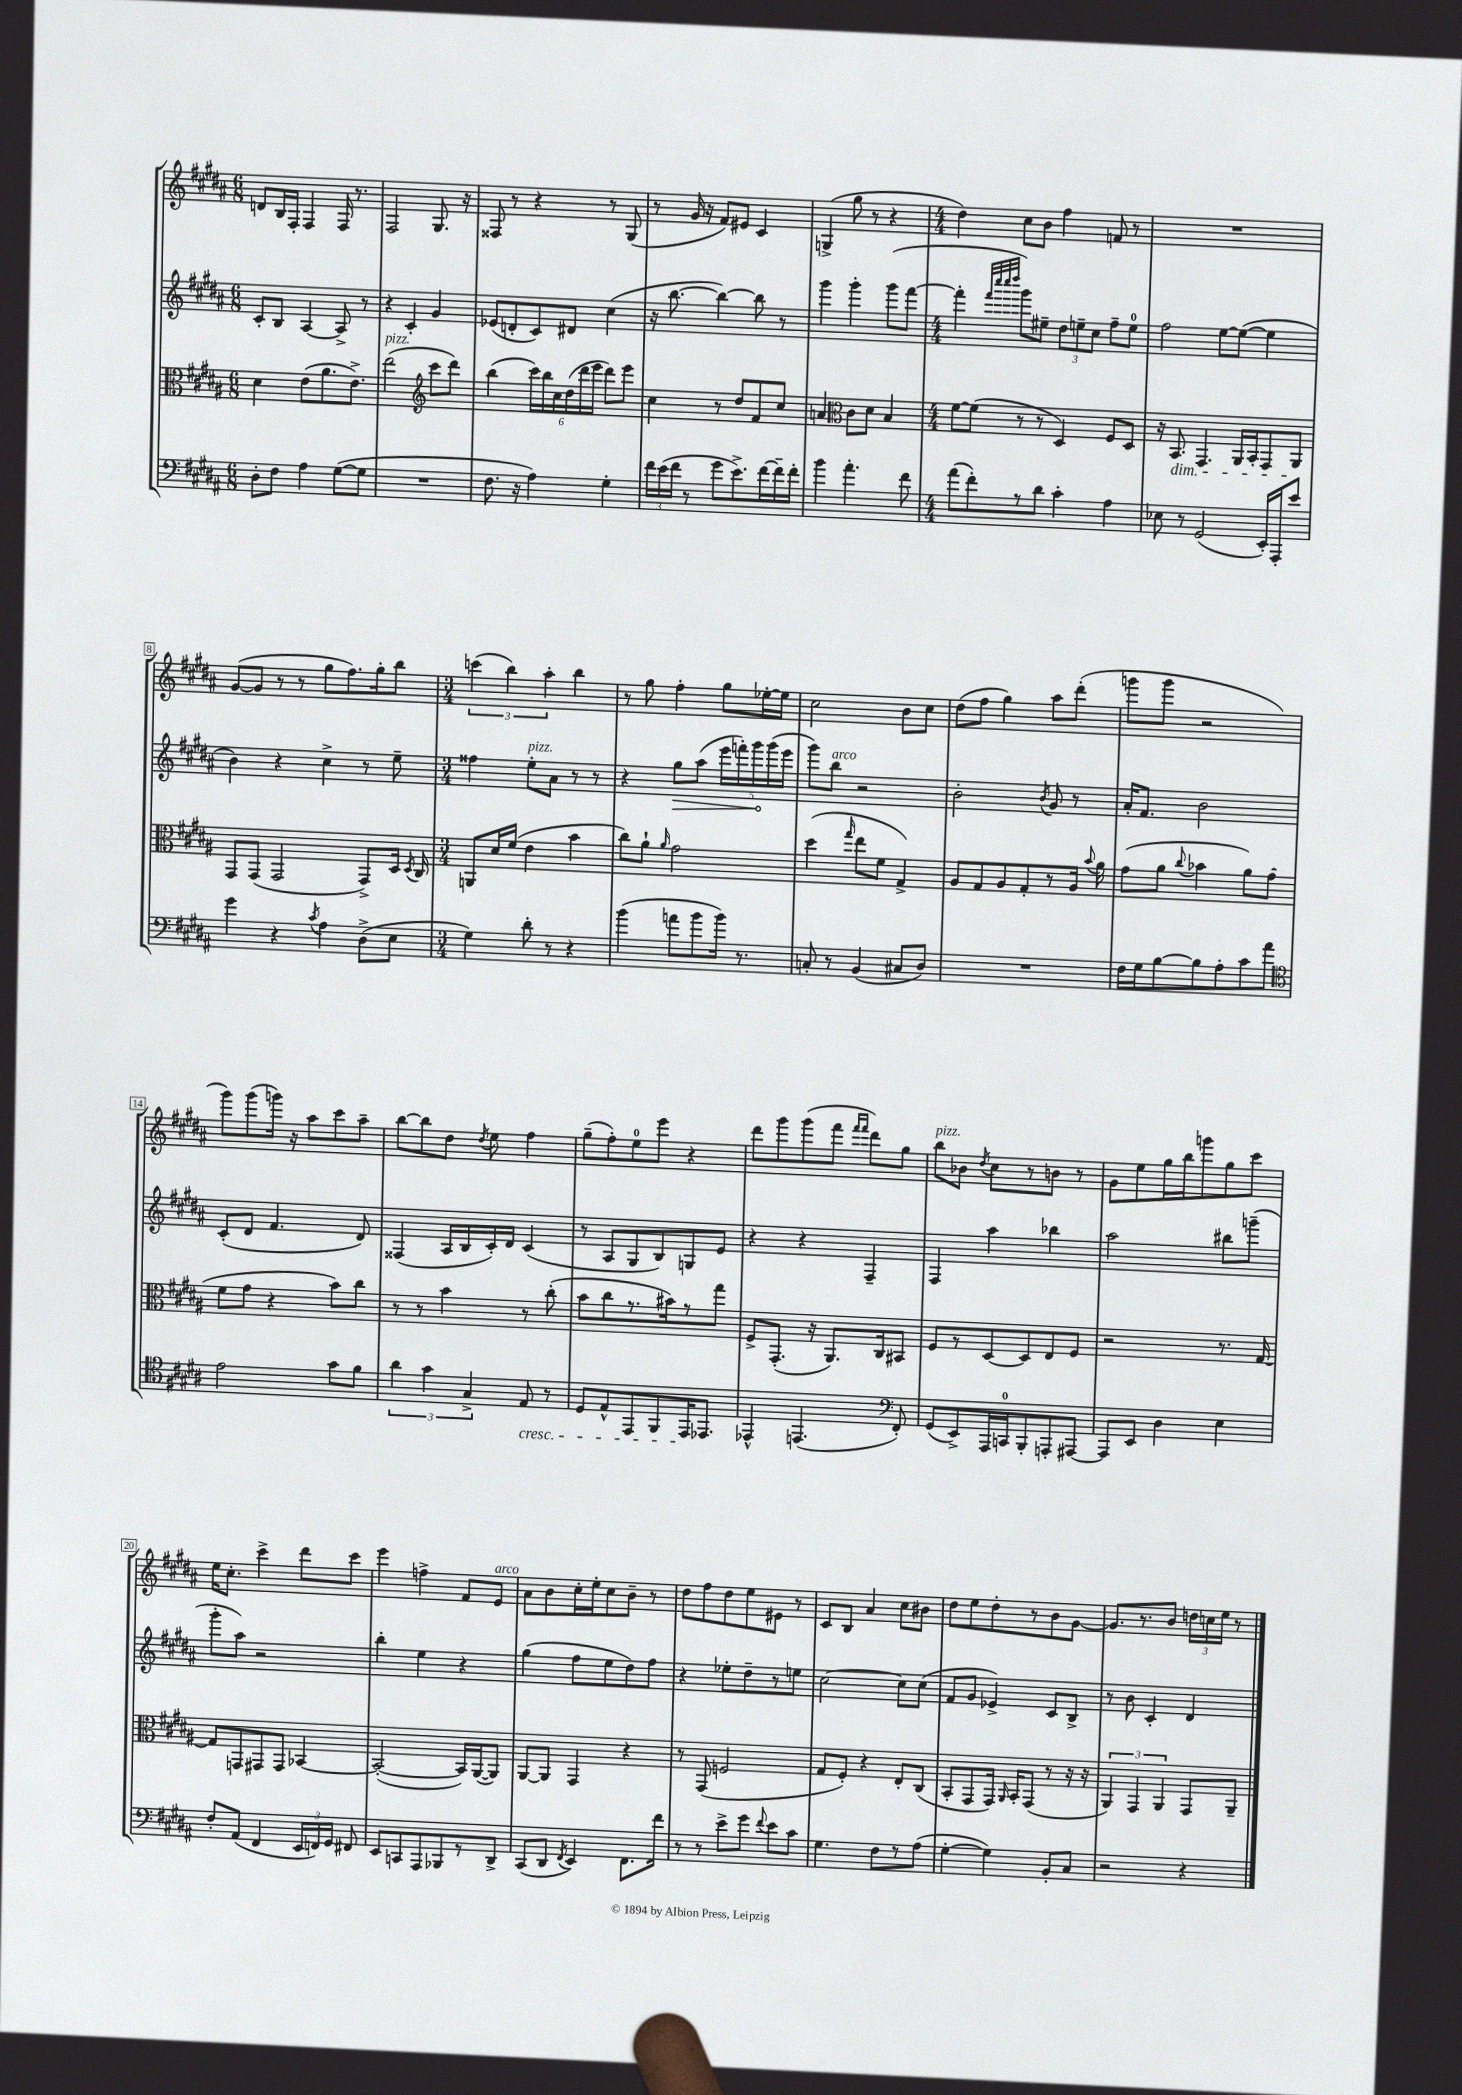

**kern	**kern	**kern	**kern
*staff4	*staff3	*staff2	*staff1
*clefF4	*clefC3	*clefG2	*clefG2
*k[f#c#g#d#a#]	*k[f#c#g#d#a#]	*k[f#c#g#d#a#]	*k[f#c#g#d#a#]
*M6/8	*M6/8	*M6/8	*M6/8
8D#'	4d#	8c#'	8d
8F#	.	8B	16B
.	.	.	16F#'
4A#	(8e	[4A#	4F#
.	8.a#	.	.
([8G#	.	8A#^]	16F#
.	8.e^)	.	8.r
8G#]	.	8r	.
=	=	=	=
2.r	(2ee	4r	2F#
.	.	4c#'	.
*	*clefG2	*	*
.	8ccc#	4g#	8.G#
.	8ddd#)	.	.
.	.	.	16r
=	=	=	=
8.F#	(4bb	(8e-	8F##
.	.	8d'	8r
16r	.	.	.
4A#)	24ccc#)	8c#)	4r
.	24bb	.	.
.	24cc#	.	.
.	(24dd#	8d#	.
.	24ddd#	.	.
.	24eee	.	.
4G#'	8ddd#)	(4cc#	8r
.	8eee	.	(8G#
=	=	=	=
24f#	4cc#	16r	8r
(24e	.	.	.
.	.	[8.bb	.
24f#	.	.	.
8r	.	.	16g#
.	.	.	16r
8g#	8r	4bb_)	8f#)
8.e^)	8dd#	.	8e#
.	8f#	8bb]	4c#
[16f#	.	.	.
16f#~]	8cc#	8r	.
16f#'	.	.	.
=	=	=	=
4b	4a	4ggg#	(4G^
*	*clefC3	*	*
4.a#'	8c#	4ggg#'	8gg#
.	8d#	.	8r
.	4B	(8ggg#	4r
8f#	.	[8fff#	.
=	=	=	=
*M4/4	*M4/4	*M4/4	*M4/4
(8a#	[8f#	4fff#']	4dd#)
8f#')	(8f#]	.	.
.	.	32qqfff#	.
.	.	32qqcccc#	.
.	.	32qqcccc#	.
.	.	32qqdddd#	.
8r	8r	8ggg#)	8cc#
8d#	8r	8ee#~	8b
4c#'	4D#)	12dd#	4ff#
.	.	12ee~	.
.	.	12cc#	.
4A#	8F#	8ff#~	8f
.	8D#	8ee	8r
=	=	=	=
8E-	16r	2ff#	1r
.	8.BB	.	.
8r	.	.	.
(2GG#	4.GG#	.	.
.	.	[8ee	.
.	16AA#	(8ee_	.
.	16BB'	.	.
16EE')	8GG#	4ee]	.
16AAA#'	.	.	.
8e	8AA#	.	.
=	=	=	=
4g#	8GG#	4b)	([8g#
.	(8GG#	.	8g#]
4r	2GG#	4r	8r
.	.	.	8r
8qc#	.	.	.
4A#	.	4cc#^	8gg#
.	.	.	8.ff#)
(8D#^	8GG#^)	8r	.
.	.	.	16gg#'
8E	16D#	8ee~	8bb
.	8qD#	.	.
.	16C#	.	.
=	=	=	=
*M3/4	*M3/4	*M3/4	*M3/4
4G#)	8AA	4ff##	(6ccc
.	16d#	.	.
.	.	.	6bb)
.	(16f#	.	.
8d#'	4e	8ee'	.
.	.	.	6aa#'
8r	.	8a#	.
4r	4b	8r	4bb
.	.	8r	.
=	=	=	=
(4b	8cc#)	4r	8r
.	8a#`	.	8gg#
.	16qqa#	.	.
8a	2g#	8gg#	4ff#'
8b	.	(8aa#	.
16b)	.	20eee	8gg#
.	.	20fff')	.
8.r	.	.	.
.	.	20ggg#	.
.	.	.	[16ee-'
.	.	(20ggg#	.
.	.	.	16ee-]
.	.	20eee	.
=	=	=	=
8C'	(4dd#	8ggg#)	2cc#
8r	.	8bb	.
.	16qqgg#	.	.
(4BB	8ee	2r	.
.	8f#	.	.
8C#	4G#^)	.	8b
8D#)	.	.	8cc#
=	=	=	=
2.r	8A#	2b'	(8dd#
.	8G#	.	8ff#
.	8A#	.	4gg#)
.	8G#'	.	.
.	.	8qb	.
.	8r	8g#	8aa#
.	16A#	8r	(8ddd#'
.	8qqb	.	.
.	16a#	.	.
=	=	=	=
16F#	(8g#	16a#'	8ggg
16G#	.	8.f#	.
[8B	8a#	.	8ggg
.	8qqcc#	.	.
8B]	4b-	2b	2r
8A#'	.	.	.
8c#	8a#)	.	.
8a#	(8g#	.	.
=	=	=	=
*clefC4	*	*	*
2e	8f#	(8c#'	8ggg#)
.	8g#	8d#	(8ggg#
.	4r	4.f#	16ggg)
.	.	.	16r
.	.	.	8aa#
8g#	8b)	.	8ccc#
8f#	8cc#	8d#)	8aa#~
=	=	=	=
6a#	8r	(4F##	[8bb
.	8r	.	8bb]
6g#	.	.	.
.	4b	16A#	8dd#
.	.	16B	.
6G#^	.	.	.
.	.	.	8qdd#
.	.	16c#')	8ee
.	.	16d#	.
8E	8r	(4c#	4ff#
8r	(8cc#'	.	.
=	=	=	=
8D#	8b	8r	(8gg#~
8E^^	8cc#	8A#	8ff#')
8EE	8.r	8G#	8ee
8FF#	.	8B)	8eee
.	16b#)	.	.
16EE	8r	8G	4r
8.EE-	.	.	.
.	8gg#	8e	.
=	=	=	=
4EE-^^	8F#^	4r	8ddd#
.	(8.GG#'	.	8ggg#
(4.EE	.	4r	(8ggg#
.	16r	.	.
.	8.AA#)	.	8fff#
.	.	.	16qqfff#
.	.	.	16qqfff#
.	.	4F#~	8ddd#)
.	16C#	.	.
*clefF4	*	*	*
8FF#')	8BB#	.	8gg#
=	=	=	=
(8GG#	8F#	4F#	8bb
8EE^)	8r	.	8b-
.	.	.	8qdd#
16AAA#	[8D#	4aa#	8cc#
16CC	.	.	.
8BBB'	8D#]	.	8r
8AAA'	8E	4bb-	8b
[8AAA#	8F#	.	8r
=	=	=	=
8AAA#]	2r	2aa#	8g#
8EE	.	.	8ee
4D#	.	.	16gg#
.	.	.	16bb
.	.	.	8ggg
4E	8.r	8bb#	8gg#
.	.	(8ggg~	8ccc#
.	[16G#	.	.
=	=	=	=
8F#'	8G#]	8ggg#'	16ee
.	.	.	8.cc#'
(8AA#	8GG	8aa#)	.
4FF#	8GG#	2r	4ccc#^
.	8GG#	.	.
24EE	[4BB-	.	8ddd#
24FF)	.	.	.
24GG#	.	.	.
8FF#	.	.	8ccc#
=	=	=	=
8EE	(2BB-'_	4bb'	4eee
8CC	.	.	.
8AAA#	.	4ee	4ff^
8BBB-	.	.	.
8r	16BB-])	4r	8f#
.	([16AA#	.	.
8DD#^	8AA#])	.	8e
=	=	=	=
(8CC#	[8AA#	(4gg#	8a#
8DD#	8AA#]	.	8b
8qFF#	.	.	.
4EE)	4GG#	8ff#	16cc#'
.	.	.	16ee'
.	.	8ee	8cc#
8.FF#	4r	8dd#)	8b~
.	.	8ff#	8r
16f#	.	.	.
=	=	=	=
8r	8r	4r	8dd#
8r	(8GG#	.	8ff#
8e^	2F	8ee-'	8dd#
8g#	.	8dd#~	8ee
8qqf#	.	.	.
8e	.	8r	8e#
8c#	.	8ee	8r
=	=	=	=
4.G#	8G#	[2cc#	8c#
.	8F#')	.	8B
.	4r	.	4a#
8F#	.	.	.
8r	8E'	8cc#]	8cc#
(8A#	(8C#	(8cc#	8b#
=	=	=	=
[4G#'	8BB'	8f#	8dd#
.	8GG#	8g#	8ee
4G#])	16GG#)	4e-^)	8dd#'
.	16qqAA#	.	.
.	16BB'	.	.
.	(8GG#	.	8r
8BB'	8r	8c#	8b
8C#	16r	8B^	[8g#
.	16r	.	.
=	=	=	=
2r	6AA#)	8r	8.g#]
.	.	8b	.
.	6GG#	.	.
.	.	.	8.r
.	.	4c#'	.
.	6AA#	.	.
.	.	.	8b
4r	8GG#	4d#	24dd
.	.	.	24cc
.	.	.	24ee
.	8AA#~	.	8r
==	==	==	==
*-	*-	*-	*-
